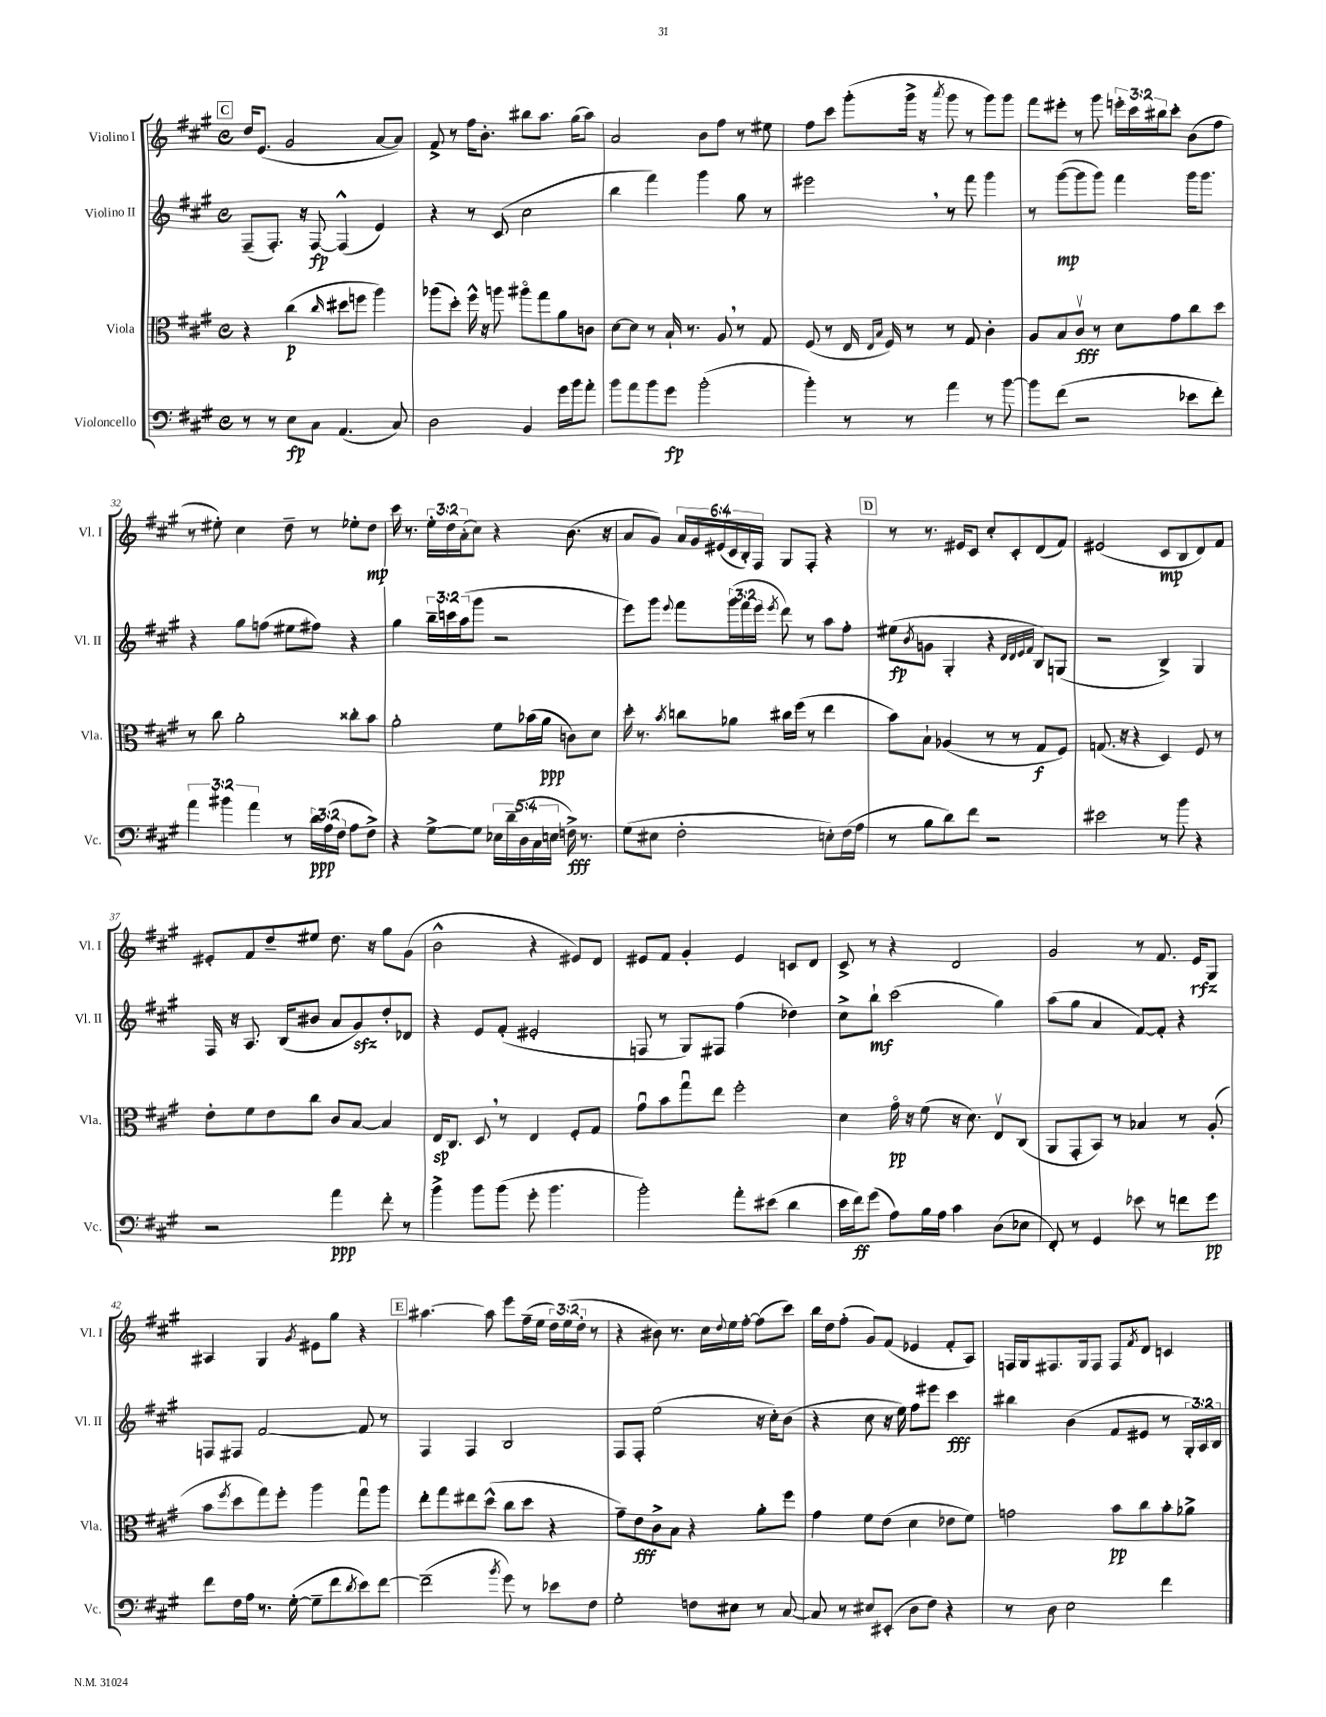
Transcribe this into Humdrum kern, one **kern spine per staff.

**kern	**dynam	**kern	**dynam	**kern	**dynam	**kern	**dynam
*part4	*part4	*part3	*part3	*part2	*part2	*part1	*part1
*staff4	*staff4	*staff3	*staff3	*staff2	*staff2	*staff1	*staff1
*I"Violoncello	*	*I"Viola	*	*I"Violino II	*	*I"Violino I	*
*I'Vc.	*	*I'Vla.	*	*I'Vl. II	*	*I'Vl. I	*
*clefF4	*	*clefC3	*	*clefG2	*	*clefG2	*
*k[f#c#g#]	*	*k[f#c#g#]	*	*k[f#c#g#]	*	*k[f#c#g#]	*
*M4/4	*	*M4/4	*	*M4/4	*	*M4/4	*
*met(c)	*	*met(c)	*	*met(c)	*	*met(c)	*
!!LO:REH:place=s1:t=C
=27	=27	=27	=27	=27	=27	=27	=27
8r	.	4r	.	(8F#~/L	.	16dd/KL	.
.	.	.	.	.	.	(8.e/J	.
8r	.	.	.	8.F#'/J)	.	.	.
8E\L	fp	(4cc#\	p	.	.	2g#/	.
.	.	.	.	16r	.	.	.
8C#\J	.	.	.	[8F#/	fp	.	.
.	.	16qqcc#/	.	.	.	.	.
(4.AA/	.	8dd#X\L	.	(4F#^^/]	.	.	.
.	.	8ffn\J	.	.	.	.	.
.	.	4aa\)	.	4e/)	.	[8a/L	.
8C#/)	.	.	.	.	.	8a/J])	.
=28	=28	=28	=28	=28	=28	=28	=28
2D\	.	(8aa-X\L	.	4r	.	8f#^/	.
.	.	8dd'\J)	.	.	.	8r	.
.	.	16ff#^^\	.	8r	.	16ff#\KL	.
.	.	16r	.	.	.	8.b'\J	.
.	.	8aan\	.	(8c#/	.	.	.
4BB/	.	8aa#X\L	.	2cc#\	.	8bb#X\L	.
.	.	8gg#\	.	.	.	8.aa\J	.
16g#\LL	.	8a\	.	.	.	.	.
16b\J	.	.	.	.	.	(16gg#\KL	.
8a'\J	.	8cn\J	.	.	.	8aa\J)	.
=29	=29	=29	=29	=29	=29	=29	=29
8b\L	.	[8d\L	.	4bb\	.	2a/	.
8a\	.	8d\J]	.	.	.	.	.
8b\	.	8r	.	4fff#\)	.	.	.
8g#\J	fp	16B`/	.	.	.	.	.
.	.	8.r	.	.	.	.	.
(2b'\	.	.	.	4ggg#\	.	8b\L	.
.	.	8A,/	.	.	.	8ff#\J	.
.	.	8r	.	8gg#\	.	8r	.
.	.	8G#/	.	8r	.	8ee#X\	.
=30	=30	=30	=30	=30	=30	=30	=30
4b'\)	.	(8F#/	.	2eee#X,\	.	8ff#\L	.
.	.	8r	.	.	.	8ccc#\J	.
8r	.	16E/	.	.	.	(8ggg#'\L	.
.	.	16qqE/LL	.	.	.	.	.
.	.	16qqB/JJ	.	.	.	.	.
.	.	16F#/)	.	.	.	.	.
8r	.	8r	.	.	.	16ggg#^\Jk	.
.	.	.	.	.	.	16r	.
.	.	.	.	.	.	8qaaa/	.
4a\	.	8r	.	8r	.	8ggg#\	.
.	.	8G#/	.	8fff#\	.	8r	.
8r	.	4c#'\	.	4ggg#\	.	8ggg#\L)	.
[8b\	.	.	.	.	.	8ggg#\J	.
=31	=31	=31	=31	=31	=31	=31	=31
8b\L]	.	8A/L	.	8r	.	8fff#\L	.
(8f#\J	.	8B/	.	([8ggg#\L	mp	8eee#X'\J	.
2r	.	8c#v/J	fff	8ggg#\]	.	8r	.
.	.	8r	.	8ggg#\J)	.	8ggg#\	.
.	.	8d\L	.	4fff#\	.	24eeen'\LL	.
.	.	.	.	.	.	24ccc#\	.
.	.	.	.	.	.	24bb#X\J	.
.	.	8g#\	.	.	.	8ccc#'\J	.
8e-X\L	.	8cc#\	.	16ggg#\KL	.	(8b\L	.
.	.	.	.	8.ggg#\J	.	.	.
8f#'\J)	.	8dd\J	.	.	.	8ff#\J	.
!!LO:LB:g=z
=32	=32	=32	=32	=32	=32	=32	=32
6a\	.	8r	.	4r	.	8r	.
.	.	8cc#\	.	.	.	8ee#X'\)	.
6b#X\	.	.	.	.	.	.	.
.	.	2a'\	.	8gg#\L	.	4cc#\	.
6a\	.	.	.	.	.	.	.
.	.	.	.	(8ffn\J	.	.	.
8r	.	.	.	8ee#X\L	.	8dd~\	.
24d\LL	ppp	.	.	8ff#X\J)	.	8r	.
(24A\	.	.	.	.	.	.	.
24F#\JJ	.	.	.	.	.	.	.
8A\L	.	8cc##X'\L	.	4r	.	8ee-X'\L	.
8F#^\J)	.	8b\J	.	.	.	8dd\J	mp
=33	=33	=33	=33	=33	=33	=33	=33
4r	.	2a'\	.	4gg#\	.	16ccc#\	.
.	.	.	.	.	.	8.r	.
[8G#^\L	.	.	.	24bb~\LL	.	24ee'\LL	.
.	.	.	.	24cccn\	.	24dd\	.
.	.	.	.	(24aa\J	.	(24a'\J	.
8G#\J]	.	.	.	8ggg#\J	.	8cc#\J)	.
20E-X\LL	.	8f#\L	.	2r	.	4r	.
20d~\	.	.	.	.	.	.	.
(20D\	.	.	.	.	.	.	.
.	.	(16b-X\L	.	.	.	.	.
20C#\	.	.	.	.	.	.	.
.	.	16a\JJ	ppp	.	.	.	.
20En\JJ	.	.	.	.	.	.	.
16Fn^\)	fff	8cn\L)	.	.	.	(8.b\	.
8.r	.	.	.	.	.	.	.
.	.	8d\J	.	.	.	.	.
.	.	.	.	.	.	16r	.
=34	=34	=34	=34	=34	=34	=34	=34
(8G#\L	.	16dd'\	.	8eee\L)	.	8a/L	.
.	.	8.r	.	.	.	.	.
8E#X\J	.	.	.	8ggg#\J	.	8g#/J)	.
.	.	8qb/	.	8qqeee/	.	.	.
2F#'\	.	8ccn\L	.	8fff#\L	.	24a/LL	.
.	.	.	.	.	.	24g#/	.
.	.	.	.	.	.	(24e#X/	.
.	.	8a-X\J	.	(24ggg#\L	.	24c#/	.
.	.	.	.	24fff#\	.	24B'/)	.
.	.	.	.	24eee\JJ	.	24F#/JJ	.
.	.	.	.	8qeee/	.	.	.
.	.	16cc#X\LL	.	8ddd\)	.	8G#/L	.
.	.	(16ff#\JJ	.	.	.	.	.
.	.	8r	.	8r	.	8F#'/J	.
8En'\L)	.	4ee\	.	8aa\L	.	4r	.
(16F#\L	.	.	.	8ff#'\J	.	.	.
16A\JJ	.	.	.	.	.	.	.
!!LO:REH:place=s1:t=D
=35	=35	=35	=35	=35	=35	=35	=35
8r	.	8b\L)	.	(8ee#X\L	fp	8r	.
.	.	.	.	8qb/	.	.	.
8B\L	.	8B`\J	.	8gn\J	.	8.r	.
8d\)	.	(4A-X/	.	4G#'/	.	.	.
.	.	.	.	.	.	16e#X/KL	.
8f#\J	.	.	.	.	.	8c#/J	.
2r	.	8r	.	4r	.	8cc#'/L	.
.	.	8r	.	.	.	8c#'/	.
.	.	.	.	32qqd/LLL	.	.	.
.	.	.	.	32qqd/	.	.	.
.	.	.	.	32qqe/	.	.	.
.	.	.	.	32qqf#/JJJ	.	.	.
.	.	8G#/L	f	8B/L)	.	(8d/	.
.	.	8F#/J)	.	(8Gn/J	.	8f#/J)	.
=36	=36	=36	=36	=36	=36	=36	=36
2e#X\	.	(8.Gn/	.	2r	.	(2e#X/	.
.	.	16r	.	.	.	.	.
.	.	4r	.	.	.	.	.
8r	.	4D/)	.	4B^/)	.	8c#/L	mp
8b\	.	.	.	.	.	8B/	.
4r	.	8F#/	.	4G#/	.	8d/)	.
.	.	8r	.	.	.	8f#/J	.
!!LO:LB:g=z
=37	=37	=37	=37	=37	=37	=37	=37
2r	.	8e'\L	.	16F#/	.	8e#X'/L	.
.	.	.	.	16r	.	.	.
.	.	8f#\	.	8.A/	.	8f#/	.
.	.	8e\	.	.	.	8dd~/	.
.	.	.	.	(16B/KL	.	.	.
.	.	8cc#\J	.	8b#X/J	.	8ee#X/J	.
4a\	ppp	8c#/L	.	8a/L	.	8.dd\	.
.	.	[8B/J	.	8g#zz/)	.	.	.
.	.	.	.	.	.	16r	.
8f#'\	.	4B/]	.	8dd'/	.	8gg#\L	.
8r	.	.	.	8d-X/J	.	(8g#\J	.
=38	=38	=38	=38	=38	=38	=38	=38
4b^\	.	16E/KL	sp	4r	.	2b^^\	.
.	.	8.C#/J	.	.	.	.	.
8b\L	.	8D,/	.	8e/L	.	.	.
(8b\J	.	8r	.	(8f#'/J	.	.	.
8g#'\	.	4E/	.	2e#X'/	.	4r	.
4.b\	.	.	.	.	.	.	.
.	.	8F#'/L	.	.	.	8e#X/L)	.
.	.	8G#/J	.	.	.	8d/J	.
=39	=39	=39	=39	=39	=39	=39	=39
2b'\)	.	8g#u\L	.	8Fn/	.	8e#X/L	.
.	.	8b\	.	8r	.	8f#/J	.
.	.	8gg#u\	.	8G#/L)	.	4g#'/	.
.	.	8ee\J	.	8F#X/J	.	.	.
8a'\L	.	2ff#'\	.	(4ff#\	.	4e#/	.
(8e#X\J	.	.	.	.	.	.	.
4d\	.	.	.	4dd-X\)	.	8cn/L	.
.	.	.	.	.	.	8d/J	.
=40	=40	=40	=40	=40	=40	=40	=40
16e\LL	.	4d\	.	8cc#^\L	.	8c#^/	.
16f#\J)	ff	.	.	.	.	.	.
(8g#\J	.	.	.	8bb`\J	mf	8r	.
8A\L)	.	16g#\	pp	(2ccc#\	.	4r	.
.	.	16r	.	.	.	.	.
16B\L	.	(8f#\	.	.	.	.	.
16A\JJ	.	.	.	.	.	.	.
4c#\	.	16r	.	.	.	2d/	.
.	.	8.d\)	.	.	.	.	.
(8D\L	.	8Ev/L	.	4gg#\)	.	.	.
8E-X\J	.	(8C#/J	.	.	.	.	.
=41	=41	=41	=41	=41	=41	=41	=41
8FF#'/)	.	8AA/L	.	(8aa\L	.	2g#/	.
8r	.	8GG#'/	.	8gg#\J	.	.	.
4GG#/	.	8BB/J)	.	4a/	.	.	.
.	.	8r	.	.	.	.	.
8e-X\	.	4B-X/	.	[8f#/L)	.	8r	.
8r	.	.	.	8f#'/J]	.	8.f#/	.
8fn\L	.	8r	.	4r	.	.	.
.	.	.	.	.	.	16e/KL	rfz
8g#\J	pp	(8A'/	.	.	.	8G#/J	.
!!LO:LB:g=z
=42	=42	=42	=42	=42	=42	=42	=42
8f#\L	.	8b\L	.	8Fn/L	.	4A#X/	.
.	.	8qff#/	.	.	.	.	.
16F#\L	.	8dd\	.	8F#X/J	.	.	.
16A\JJ	.	.	.	.	.	.	.
8.r	.	8gg#\)	.	[2f#/	.	4G#/	.
.	.	8ff#'\J	.	.	.	.	.
([16G#'\	.	.	.	.	.	.	.
.	.	.	.	.	.	8qg#/	.
8G#~\L]	.	4aa\	.	.	.	8e#X\L	.
8f#\	.	.	.	.	.	8gg#\J	.
8qd/	.	.	.	.	.	.	.
8e\)	.	8gg#u\L	.	8f#/]	.	4r	.
[8f#\J	.	8aa\J	.	8r	.	.	.
!!LO:REH:place=s1:t=E
=43	=43	=43	=43	=43	=43	=43	=43
(2f#~\]	.	8ee'\L	.	4F#/	.	[4.aa#X\	.
.	.	8gg#\	.	.	.	.	.
.	.	8ee#X\	.	4F#/	.	.	.
.	.	(8dd^^\J	.	.	.	8aa#\]	.
8qb/	.	.	.	.	.	.	.
8g#\)	.	8cc#\L	.	2B/	.	8eee\L	.
8r	.	8dd\J	.	.	.	(16ff#~\L	.
.	.	.	.	.	.	16ee\JJ	.
8e-X\L	.	4r	.	.	.	24dd\LL)	.
.	.	.	.	.	.	(24ee\	.
.	.	.	.	.	.	24dd'\JJ	.
8F#\J	.	.	.	.	.	8r	.
=44	=44	=44	=44	=44	=44	=44	=44
2G#'\	.	8g#~\L)	.	8F#/L	.	4r	.
.	.	8e\	fff	8F#'/J	.	.	.
.	.	8c#^\	.	(2ee\	.	8b#X\)	.
.	.	8B\J	.	.	.	8.r	.
8Fn\L	.	4r	.	.	.	.	.
.	.	.	.	.	.	16cc#\LL	.
.	.	.	.	.	.	8qqdd/	.
8E#X\J	.	.	.	.	.	16ee\	.
.	.	.	.	.	.	[16ff#'\JJ	.
8r	.	8a'\L	.	16r	.	(8ff#\L]	.
.	.	.	.	16cc#'\KL)	.	.	.
[8C#/	.	8ff#\J	.	(8b\J	.	8ccc#\J)	.
=45	=45	=45	=45	=45	=45	=45	=45
8C#/]	.	4g#\	.	4r	.	16bb\LL	.
.	.	.	.	.	.	16dd\J	.
8r	.	.	.	.	.	(8ff#'\J	.
8E#X/L	.	8f#\L	.	8cc#\	.	8g#/L)	.
(8EE#X'/J	.	(8e\J	.	16r	.	(8f#/J	.
.	.	.	.	16ee\)	.	.	.
8D\L	.	4d\	.	8ff#\L	.	4e-X/	.
8F#\J)	.	.	.	8eee#X\J	.	.	.
4r	.	8e-X\L	.	4ccc#\	fff	8f#'/L	.
.	.	8f#\J)	.	.	.	8A/J)	.
=46	=46	=46	=46	=46	=46	=46	=46
8r	.	2gn\	.	4bb#X\	.	16Fn/LL	.
.	.	.	.	.	.	16G#/J	.
8D\	.	.	.	.	.	8.F#X/	.
2E\	.	.	.	(4b\	.	.	.
.	.	.	.	.	.	16G#/k	.
.	.	.	.	.	.	8F#/J	.
.	.	8b\L	pp	8f#/L	.	8F#/L	.
.	.	.	.	.	.	8qf#/	.
.	.	8cc#\	.	8e#X/J	.	8d/J	.
4f#\	.	8b'\	.	8r	.	4cn/	.
.	.	8a-X^\J	.	24G#'/LL)	.	.	.
.	.	.	.	24A/	.	.	.
.	.	.	.	24B/JJ	.	.	.
==	==	==	==	==	==	==	==
*-	*-	*-	*-	*-	*-	*-	*-
